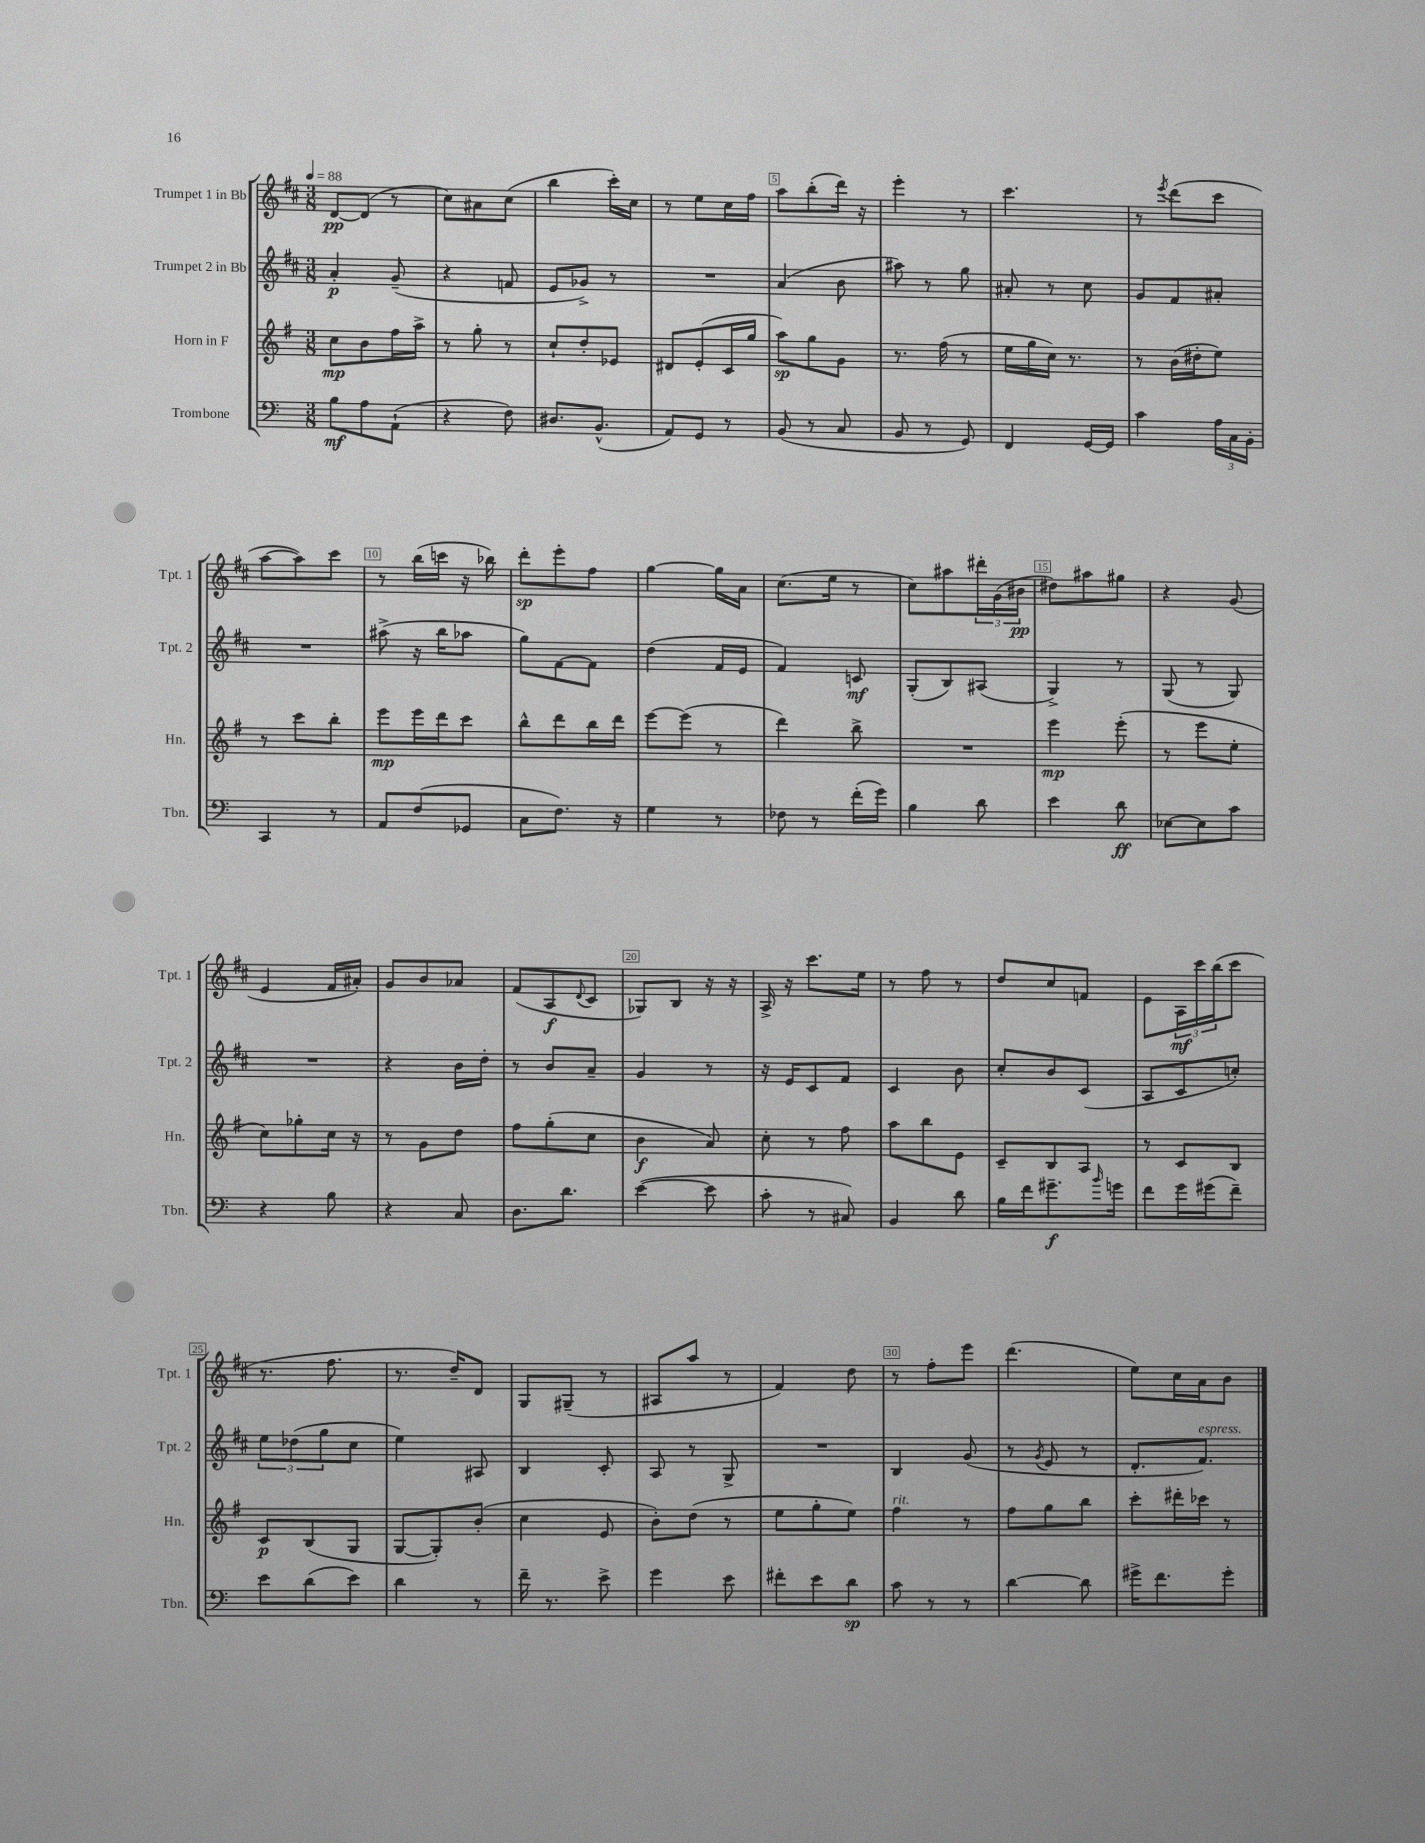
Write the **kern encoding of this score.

**kern	**kern	**kern	**kern
*staff4	*staff3	*staff2	*staff1
*clefF4	*clefG2	*clefG2	*clefG2
*k[]	*k[f#]	*k[f#c#]	*k[f#c#]
*M3/8	*M3/8	*M3/8	*M3/8
*MM88	*MM88	*MM88	*MM88
8B	8cc	4a'	[8d
8A	8b	.	(8d]
(8AA`	16ff#	(8g~	8r
.	16aa^	.	.
=	=	=	=
4r	8r	4r	8cc#)
.	8gg'	.	8a#
8F)	8r	8f	(8cc#
=	=	=	=
8.D#	8cc`	8e	4bb
.	8dd'	8g-^)	.
(8.BB^^	.	.	.
.	8e-	8r	16ccc#')
.	.	.	16cc#
=	=	=	=
8AA)	8d#	4.r	8r
8GG	(8e'	.	8ee
8r	16c	.	16cc#
.	16gg	.	16ff#
=	=	=	=
(8BB	8aa)	(4a	8aa
8r	8gg	.	(8bb'
8C	8g	8b	16ddd)
.	.	.	16r
=	=	=	=
8BB	8.r	8aa#)	4eee'
8r	.	8r	.
.	(16ff#	.	.
8GG)	8r	8gg	8r
=	=	=	=
4FF	16ee	8a#'	4.ccc#
.	16gg	.	.
.	16cc)	8r	.
.	8.r	.	.
[16GG	.	8cc#	.
16GG]	.	.	.
=	=	=	=
4c	8r	8g	8r
.	.	.	8qeee
.	(16b	8f#	(8ddd
.	16dd#'	.	.
24A	8ee)	8a#'	8ccc#
24C	.	.	.
24BB'	.	.	.
=	=	=	=
4CC	8r	4.r	[8aa
.	8ccc	.	8aa])
8r	8bb'	.	8ccc#
=	=	=	=
8AA	8eee	(8aa#^	8r
(8F	16eee	16r	(16bb
.	16ddd	16bb	16ccc
8GG-	8ccc	8aa-	16r
.	.	.	16bb-)
=	=	=	=
8C	8bb^^	8gg)	8ddd'
8.F)	8ddd	[8f#	8eee'
.	16bb	8f#]	8ff#
16r	16ddd	.	.
=	=	=	=
4G	[8eee	(4dd	[4gg
.	(8eee]	.	.
8r	8r	16f#	16gg]
.	.	16e	16a
=	=	=	=
8F-	4ddd)	4f#)	(8.cc#
8r	.	.	.
.	.	.	16ee
(16f'	8bb^	8c	8r
16g)	.	.	.
=	=	=	=
4B	4.r	(8G'	8cc#)
.	.	8B)	8aa#
8d	.	(8A#	24ddd#'
.	.	.	(24g
.	.	.	24b#
=	=	=	=
4e	4eee	4G^)	8dd#)
.	.	.	8aa#
8d	(8eee'	8r	8gg#
=	=	=	=
[8E-	8r	(8G	4r
8E-]	8eee	8r	.
8c	8ee'	8G)	(8g
=	=	=	=
4r	8cc)	4.r	4e
.	8gg-'	.	.
8B	16cc	.	16f#
.	16r	.	16a#')
=	=	=	=
4r	8r	4r	8g
.	8g	.	8b
8C	8dd	16b	8a-
.	.	16dd'	.
=	=	=	=
8.D	8ff#	8r	(8f#
.	(8gg'	8b	8A
8.d	.	.	.
.	.	.	8qqd
.	8cc	8a~	8c#
=	=	=	=
([4e	4b	4g	8G-)
.	.	.	8B
8e]	8a)	8r	16r
.	.	.	16r
=	=	=	=
8c'	8cc'	16r	16A^
.	.	16e	16r
8r	8r	8c#	8.ccc#
8C#)	8ff#	8f#	.
.	.	.	16ee
=	=	=	=
4BB	8aa	4c#	8r
.	8bb	.	8ff#
8d	8e	8b	8r
=	=	=	=
16B	8c~	8cc#'	8dd
16f	.	.	.
8.g#~	8B	8b	8cc#
.	8A	(8c#	8f
16qqb	.	.	.
16g	.	.	.
=	=	=	=
8f	8r	8A	8e
16g	8c	8c#	24A
.	.	.	24ccc#
(16g#	.	.	.
.	.	.	(24bb
8f~)	8B	8cc')	8ccc#
=	=	=	=
8e	8c	12ee	8.r
.	.	(12dd-	.
(8d	(8B	.	.
.	.	12gg	.
.	.	.	8.ff#
8e)	8G	8cc#	.
=	=	=	=
4d	[8G	4ee)	8.r
.	8G'])	.	.
.	.	.	16dd~)
8r	(8b'	8A#	8d
=	=	=	=
16f~	4cc	4B	8G
8.r	.	.	.
.	.	.	(8G#~
8e^	8e	8c#'	8r
=	=	=	=
4g	8b')	8A	8A#
.	(8dd	8r	8aa
8e	8r	8G^	8r
=	=	=	=
8f#'	8ee	4.r	4f#)
8e	8gg'	.	.
8d	8ee)	.	8dd
=	=	=	=
8c	4ff#	4B	8r
8r	.	.	8ff#'
8r	8r	(8g	8eee
=	=	=	=
[4d	8ff#	8r	(4.ddd
.	.	8qg	.
.	8gg	8e	.
8d]	8bb	8r	.
=	=	=	=
16g#^	8ccc'	8.d'	8ee)
8.f	.	.	.
.	16ddd#'	.	16cc#
.	16ccc-	8.f#)	16a
8g#'	8r	.	8b
==	==	==	==
*-	*-	*-	*-
